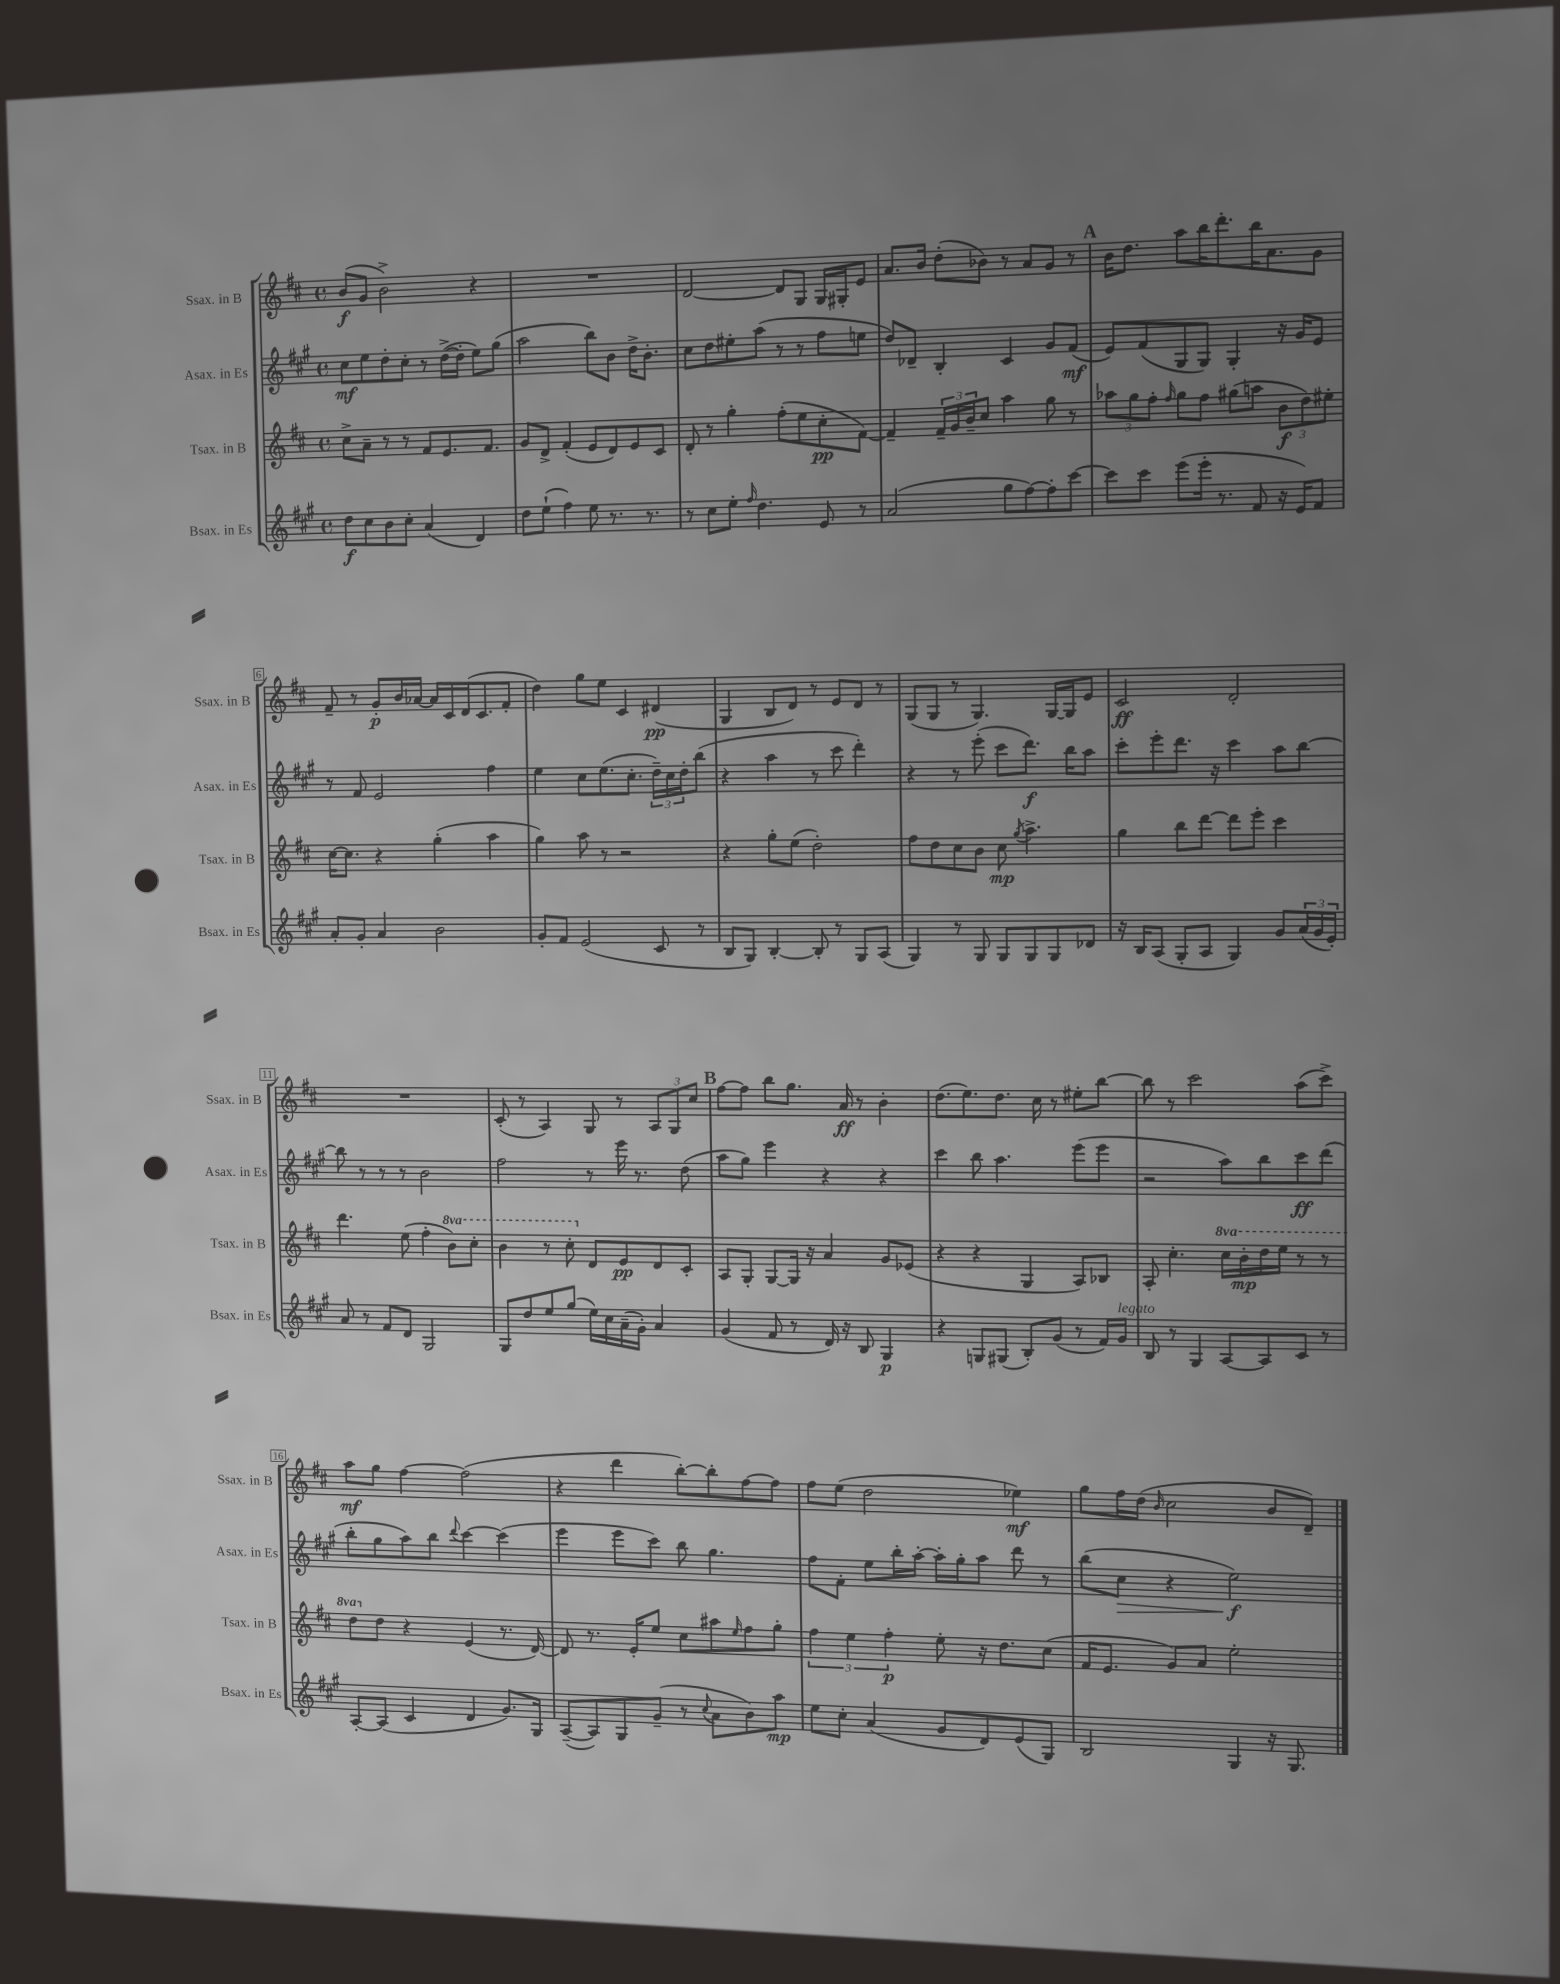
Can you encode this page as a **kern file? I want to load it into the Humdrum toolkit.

**kern	**kern	**kern	**kern
*staff4	*staff3	*staff2	*staff1
*clefG2	*clefG2	*clefG2	*clefG2
*k[f#c#g#]	*k[f#c#]	*k[f#c#g#]	*k[f#c#]
*M4/4	*M4/4	*M4/4	*M4/4
*met(c)	*met(c)	*met(c)	*met(c)
8dd	8cc#^	8cc#	(8b
8cc#	8a~	8ee	8g
8b	8r	8dd'	2b^)
8cc#'	8r	8cc#'	.
(4a	8f#	8r	.
.	8.e	([16dd^	.
.	.	16dd']	.
4d)	.	8ee)	4r
.	8.f#	.	.
.	.	(8gg#	.
=	=	=	=
8dd	8g	2aa	1r
(8ee`	8d^	.	.
4ff#)	(4f#'	.	.
8ee	8e	8bb)	.
8.r	8d)	8b	.
.	8e	16dd^	.
8.r	.	8.b'	.
.	8c#	.	.
=	=	=	=
8r	8d'	8cc#	[2d
8cc#	8r	8dd	.
8ee'	4gg'	8ee#'	.
16qqff#	.	.	.
4.dd	.	(8aa	.
.	(8ff#'	8r	8d]
.	8ee	8r	8G
8e	8cc#'	8ff#	16G
.	.	.	16G#'
8r	[8f#)	8ee	8e
=	=	=	=
(2a	4f#~]	8dd)	8.a
.	.	8d-~	.
.	.	.	16b
.	24f#~	4B'	(8dd'
.	24g	.	.
.	24b~	.	.
.	8cc#	.	8b-)
8gg#	4aa	4c#	8r
[8ff#)	.	.	8a
8ff#']	8gg	8g#	8g
[8ccc#	8r	(8f#	8r
=	=	=	=
8ccc#]	12aa-	8e)	16b
.	.	.	8.dd
.	12gg	.	.
8ccc#	.	(8f#	.
.	12ff#'	.	.
.	16qqff#	.	.
(8eee	8gg	8G#	8aa
16eee'	8ff#	8G#)	16bb
8.r	.	.	8.ddd'
.	(8gg#	4G#'	.
8f#	8aa	.	16bb
.	.	.	8.a
16r	12b	16r	.
16e)	.	16g#	.
.	12dd)	.	.
8f#	.	8e	8g
.	12ee#'	.	.
=	=	=	=
8a'	[16cc#	8r	8f#~
.	8.cc#]	.	.
8g#'	.	8f#	8r
4a	4r	2e	8g'
.	.	.	16b
.	.	.	[16a-
2b	(4gg'	.	16a-]
.	.	.	16c#
.	.	.	(16d
.	.	.	8.c#
.	4aa	4ff#	.
.	.	.	8f#'
=	=	=	=
8g#'	4gg)	4ee	4dd)
8f#	.	.	.
(2e	8aa	8cc#	8gg
.	8r	(8.ee	8ee
.	2r	.	4c#
.	.	8.cc#'	.
8c#	.	24dd~)	(4d#
.	.	24cc#	.
.	.	24dd'	.
8r	.	(8bb	.
=	=	=	=
8B	4r	4r	4G
8G#)	.	.	.
[4B'	8gg'	4aa	8B
.	(8ee	.	8d)
8B']	2dd')	8r	8r
8r	.	8ccc#	8e
8G#	.	4ddd')	8d
(8A	.	.	8r
=	=	=	=
4G#)	8ff#	4r	(8G
.	8dd	.	8G
8r	8cc#	8r	8r
8G#	8b	(8eee'	4.G)
8G#	8cc#	8ccc#	.
.	8qgg	.	.
8G#	4.aa^	8.ddd)	.
8G#	.	.	[16G
.	.	16bb	16G]
8d-	.	8aa	8e
=	=	=	=
16r	4gg	8ccc#'	2c#
16B	.	.	.
(8A	.	8eee'	.
8G#'	8bb	8.ddd	.
8A	[8ddd	.	.
.	.	16r	.
4G#)	8ddd]	4ccc#	2d'
.	8eee'	.	.
8g#	4ccc#	8aa	.
(24a	.	[8bb	.
24g#	.	.	.
24e')	.	.	.
=	=	=	=
8a	4.ddd	8bb]	1r
8r	.	8r	.
8f#	.	8r	.
8d	(8ee	8r	.
2G#	4ff#'	2b	.
.	8bb)	.	.
.	8ccc#'	.	.
=	=	=	=
8G#	4bb	2ff#	(8c#'
8dd	.	.	8r
8ee	8r	.	4A)
(8gg#	8ccc#'	.	.
16ee)	8d	8r	8G
16cc#	.	.	.
(16a~	8e	16eee	8r
16g#')	.	8.r	.
4a	8d	.	12A
.	.	.	12G
.	8c#'	(8dd	.
.	.	.	12cc#
=	=	=	=
(4g#	8A	8aa	[8ff#
.	8G'	8gg#)	8ff#]
8f#	[8G	4eee	8bb
8r	16G]	.	8.gg
.	16r	.	.
16d)	4a	4r	.
16r	.	.	16a
8B	.	.	8r
4G#	8g	4r	4b'
.	(8e-	.	.
=	=	=	=
4r	4r	4ccc#	(8.dd
.	.	.	8.ee)
8G	4r	8bb	.
(8G#	.	4.aa	8.dd
8B')	4G	.	.
.	.	.	16cc#
(8g#	.	.	8r
8r	8A)	(8eee	8ee#'
16f#)	8B-	8eee	[8bb
16g#	.	.	.
=	=	=	=
8B	8A'	2r	8bb]
8r	4.cc#'	.	8r
4G#	.	.	2ccc#
[8A	16ccc#	8aa)	.
.	16bb'	.	.
8A]	16ddd	8bb	.
.	16eee	.	.
8c#	8r	8ccc#	(8aa
8r	8r	(8ddd	8ccc#^)
=	=	=	=
[8A'	8ddd	8bb'	8aa
(8A]	8dd	8gg#	8gg
4c#	4r	8aa)	[4ff#
.	.	8bb	.
.	.	8qqddd	.
4d	(4e	[4ccc#	(2ff#]
8.g#)	8.r	(4ccc#]	.
16G#	[16d)	.	.
=	=	=	=
([8A~	8d]	4eee	4r
8A])	8.r	.	.
8G#	.	8eee	4ddd
.	16e'	.	.
(8g#~	8ee	8ccc#)	.
8r	8cc#	8bb	[8bb')
8qqcc#	.	.	.
8a	8aa#	4.gg#	8bb']
.	16qqee	.	.
8b)	8ff#	.	[8ff#
8aa	8gg'	.	8ff#]
=	=	=	=
8ee	6ff#	8ff#	8ff#
8cc#'	.	8f#'	(8ee
.	6ee	.	.
(4a	.	8ee	2dd
.	6ff#'	.	.
.	.	16bb'	.
.	.	[16aa'	.
8g#	8ee'	16aa']	.
.	.	16gg#'	.
8d)	16r	8aa	.
.	8.dd	.	.
(8e	.	8ddd	4ee-)
8G#)	(8cc#	8r	.
=	=	=	=
2B	16f#	(8bb	8gg
.	8.e	.	.
.	.	8cc#	16ff#
.	.	.	(16dd
.	.	.	16qqb
.	8g)	4r	2cc#
.	8a	.	.
4G#	2ee'	2ee)	.
16r	.	.	8b
8.G#	.	.	.
.	.	.	8d~)
==	==	==	==
*-	*-	*-	*-
